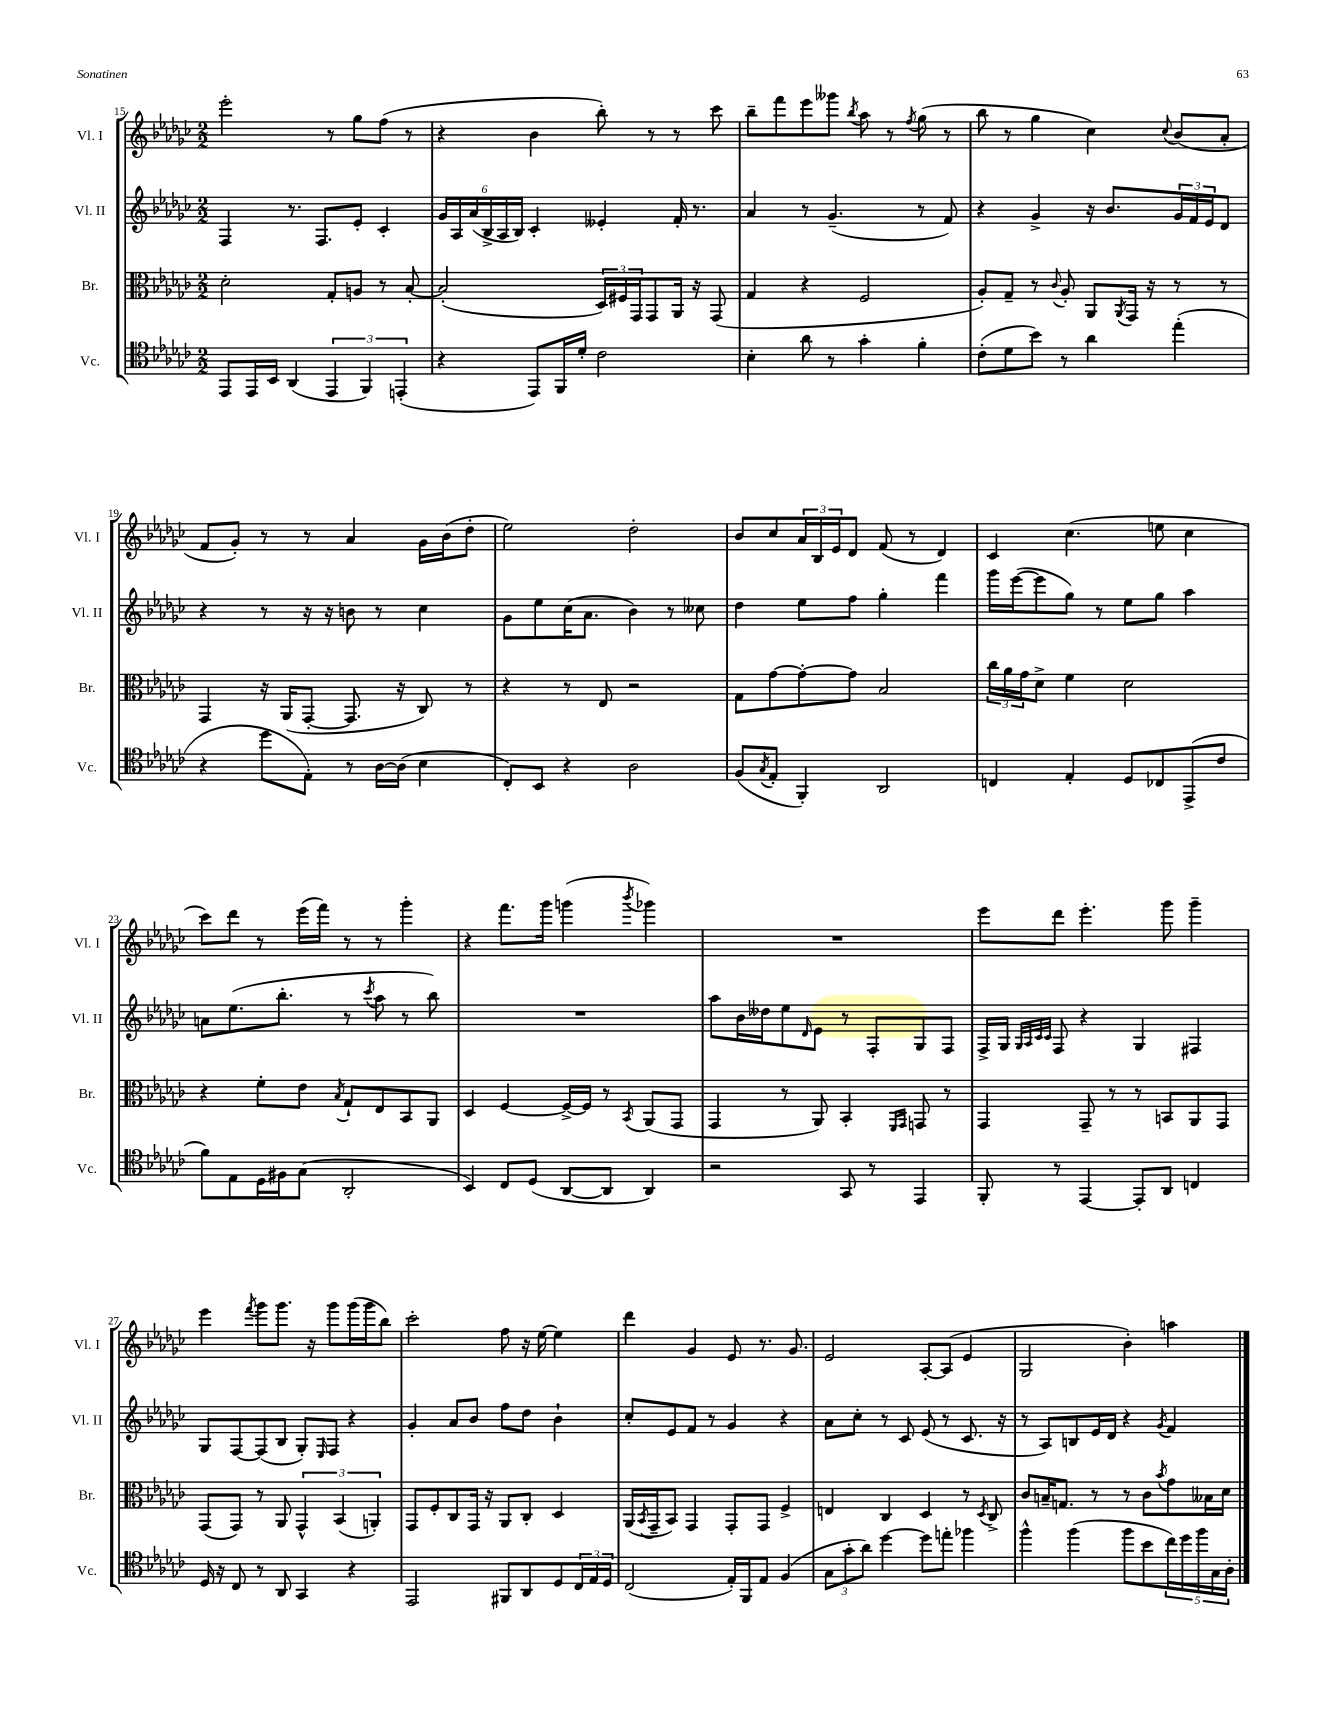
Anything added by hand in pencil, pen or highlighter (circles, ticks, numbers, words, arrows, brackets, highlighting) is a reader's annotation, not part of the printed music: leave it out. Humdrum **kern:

**kern	**kern	**kern	**kern
*part4	*part3	*part2	*part1
*staff4	*staff3	*staff2	*staff1
*I"Vc.	*I"Br.	*I"Vl. II	*I"Vl. I
*I'Vc.	*I'Br.	*I'Vl. II	*I'Vl. I
*clefC4	*clefC3	*clefG2	*clefG2
*k[b-e-a-d-g-c-]	*k[b-e-a-d-g-c-]	*k[b-e-a-d-g-c-]	*k[b-e-a-d-g-c-]
*M2/2	*M2/2	*M2/2	*M2/2
=15	=15	=15	=15
8EE-/L	2d-'\	4F/	2eee-'\
16EE-/L	.	.	.
16BB-/JJ	.	.	.
(4AA-/	.	8.r	.
.	.	8.F/L	.
6EE-/	8G-'/L	.	8r
.	8An/J	8e-'/J	8gg-\L
6FF/)	.	.	.
.	8r	4c-'/	(8ff\J
(6EEn'/	.	.	.
.	[8B-'/	.	8r
=16	=16	=16	=16
4r	(2B-'/]	24g-/LL	4r
.	.	24A-/	.
.	.	(24a-/	.
.	.	24B-^/	.
.	.	24A-/	.
.	.	24B-/JJ)	.
8EE-/L)	.	4c-'/	4b-\
16FF/L	.	.	.
16d-'/JJ	.	.	.
2c-\	24D-/LL)	4e--X'/	8bb-'\)
.	24F#X/	.	.
.	24GG-/J	.	.
.	8GG-/	.	8r
.	16AA-/Jk	16f'/	8r
.	16r	8.r	.
.	(8GG-/	.	8ccc-\
=17	=17	=17	=17
4B-'\	4G-/	4a-/	8bb-~\L
.	.	.	8fff\
8a-\	4r	8r	8eee-\
8r	.	(4.g-~/	8ggg--X\J
.	.	.	8qbb-/
4g-'\	2F/	.	8aa-\
.	.	.	8r
.	.	.	8qff/
4f'\	.	8r	(8gg-\
.	.	8f/)	8r
=18	=18	=18	=18
(8c-'\L	8A-'/L)	4r	8bb-\
8d-\	8G-~/J	.	8r
8b-\J)	8r	4g-^/	4gg-\
.	8qqc-/	.	.
8r	8A-'/	.	.
4a-\	8AA-/L	16r	4cc-\)
.	.	8.b-/L	.
.	8qAA-/	.	.
.	16GG-/Jk	.	.
.	16r	.	.
.	.	.	8qqcc-/
(4ee-'\	8r	24g-/L	(8b-/L
.	.	24f/	.
.	.	24e-/J	.
.	8r	8d-/J	8a-'/J
!!LO:LB:g=z
=19	=19	=19	=19
4r	4GG-/	4r	8f/L
.	.	.	8g-'/J)
8dd-\L	16r	8r	8r
.	(16AA-/KL	.	.
8E-'\J)	[8GG-'/J	16r	8r
.	.	16r	.
8r	8.GG-/]	8bn\	4a-/
[16A-\LL	.	8r	.
(16A-\JJ]	16r	.	.
4B-\	8C-/)	4cc-\	16g-\LL
.	.	.	(16b-\J
.	8r	.	8dd-'\J
=20	=20	=20	=20
8C-'/L)	4r	8g-\L	2ee-\)
8BB-/J	.	8ee-\	.
4r	8r	(16cc-\K	.
.	.	8.a-\J	.
.	8E-/	.	.
2A-\	2r	4b-\)	2dd-'\
.	.	8r	.
.	.	8cc--X\	.
=21	=21	=21	=21
(8F/L	8G-\L	4dd-\	8b-/L
8qG-/	.	.	.
8E-'/J	[8g-\	.	8cc-/
4FF'/)	8g-'\_	8ee-\L	24a-/L
.	.	.	24B-/
.	.	.	24e-/J
.	8g-\J]	8ff\J	8d-/J
2AA-/	2B-/	4gg-'\	(8f/
.	.	.	8r
.	.	4fff\	4d-/)
=22	=22	=22	=22
4Cn/	24cc-\LL	16ggg-\LL	4c-/
.	24a-\	.	.
.	.	([16eee-\J	.
.	24g-\J	.	.
.	8d-^\J	8eee-\]	.
4E-'/	4f\	8gg-\J)	(4.cc-\
.	.	8r	.
8D-/L	2d-\	8ee-\L	.
8C-X/	.	8gg-\J	8een\
(8EE-^/	.	4aa-\	4cc-\
8c-/J	.	.	.
!!LO:LB:g=z
=23	=23	=23	=23
8f\L)	4r	8an\L	8ccc-\L)
8E-\	.	(8.ee-\	8ddd-\J
16D-\L	8f'\L	.	8r
16F#X\J	.	8.bb-'\J	.
(8G-\J	8e-\J	.	(16eee-\LL
.	.	.	16fff\JJ)
.	8qB-/	.	.
2AA-'/	8G-`/L	8r	8r
.	.	8qccc-/	.
.	8E-/	8aa-\	8r
.	8BB-/	8r	4ggg-'\
.	8AA-/J	8bb-\)	.
=24	=24	=24	=24
4BB-/)	4D-/	1r	4r
8C-/L	[4F/	.	8.fff\L
(8D-/J	.	.	.
.	.	.	16ggg-\Jk
[8AA-/L	16F^/LL_	.	(4gggn\
.	16F/JJ]	.	.
8AA-/J]	8r	.	.
.	8qBB-/	.	8qbbb-/
4AA-/)	(8AA-/L	.	4ggg-X\)
.	8GG-/J	.	.
=25	=25	=25	=25
2r	4GG-/	8aa-\L	1r
.	.	16b-\L	.
.	.	16dd--X\J	.
.	8r	8ee-\	.
.	.	16qqd-/	.
.	8AA-/)	8e-\J	.
8GG-/	4BB-'/	8r	.
8r	.	8F'/L	.
.	16qqFF/LL	.	.
.	16qqGG-/JJ	.	.
4EE-/	8GGn/	8G-/	.
.	8r	8F/J	.
=26	=26	=26	=26
8FF'/	4GG-/	16F^/LL	8eee-\L
.	.	16G-/JJ	.
.	.	32qqG-/LLL	.
.	.	32qqA-/	.
.	.	32qqc-/	.
.	.	32qqc-/JJJ	.
8r	.	8F/	8ddd-\J
[4EE-/	8GG-~/	4r	4.eee-'\
.	8r	.	.
8EE-'/L]	8r	4G-/	.
8AA-/J	8BBn/L	.	8ggg-\
4Cn/	8AA-/	4F#X/	4ggg-~\
.	8GG-/J	.	.
!!LO:LB:g=z
=27	=27	=27	=27
16D-/	(8GG-/L	8G-/L	4eee-\
16r	.	.	.
8C-/	8GG-/J)	[8F/	.
.	.	.	8qfff/
8r	8r	(8F/]	8ggg-\L
8AA-/	8AA-/	8B-/J	8.ggg-\J
4GG-/	6GG-^^/	8G-'/L)	.
.	.	.	16r
.	.	16qqE-/	.
.	.	8F/J	8ggg-\L
.	(6BB-/	.	.
4r	.	4r	(16ggg-\L
.	.	.	16ggg-\J
.	6AAn'/)	.	.
.	.	.	8bb-\J)
=28	=28	=28	=28
2EE-/	8GG-/L	4g-'/	2ccc-'\
.	8F'/	.	.
.	8C-/	8a-/L	.
.	16GG-/Jk	8b-/J	.
.	16r	.	.
8FF#X/L	8AA-/L	8ff\L	8ff\
8AA-/	8C-'/J	8dd-\J	16r
.	.	.	[16ee-\
8D-/	4D-/	4b-`\	4ee-\]
24C-/L	.	.	.
24E-/	.	.	.
24D-/JJ	.	.	.
=29	=29	=29	=29
(2C-/	(16AA-/LL	8cc-'/L	4ddd-\
.	8qBB-/	.	.
.	16GG-~/J	.	.
.	8BB-/J)	8e-/	.
.	4GG-/	8f/J	4g-/
.	.	8r	.
16E-'/LL)	8GG-'/L	4g-/	8e-/
16FF/J	.	.	.
8E-/J	8GG-/J	.	8.r
(4F/	4F^/	4r	.
.	.	.	8.g-/
=30	=30	=30	=30
12G-\L	4En/	8a-\L	2e-/
12g-'\	.	.	.
.	.	8cc-'\J	.
12a-\J)	.	.	.
[4dd-\	4C-/	8r	.
.	.	8c-/	.
8dd-\L]	4D-/	(8e-/	[8A-'/L
8een'\J	.	8r	(8A-/J]
4ff-X\	8r	8.c-/	4e-/
.	8qD-/	.	.
.	8C-^/	.	.
.	.	16r	.
=31	=31	=31	=31
4ff^^\	8c-/L	8r	2G-/
.	16Bn~/K	8A-/L)	.
.	8.Gn/J	.	.
(4ff\	.	8Bn/	.
.	8r	16e-/L	.
.	.	16d-/JJ	.
8ff\L	8r	4r	4b-'\)
8b-\	8c-\L	.	.
.	8qb-/	8qg-/	.
20cc-\L)	8g-\	4f/	4aan\
20dd-\	.	.	.
20ff\	.	.	.
.	16B--X\L	.	.
20G-\	.	.	.
.	16d-\JJ	.	.
20A-'\JJ	.	.	.
==	==	==	==
*-	*-	*-	*-
